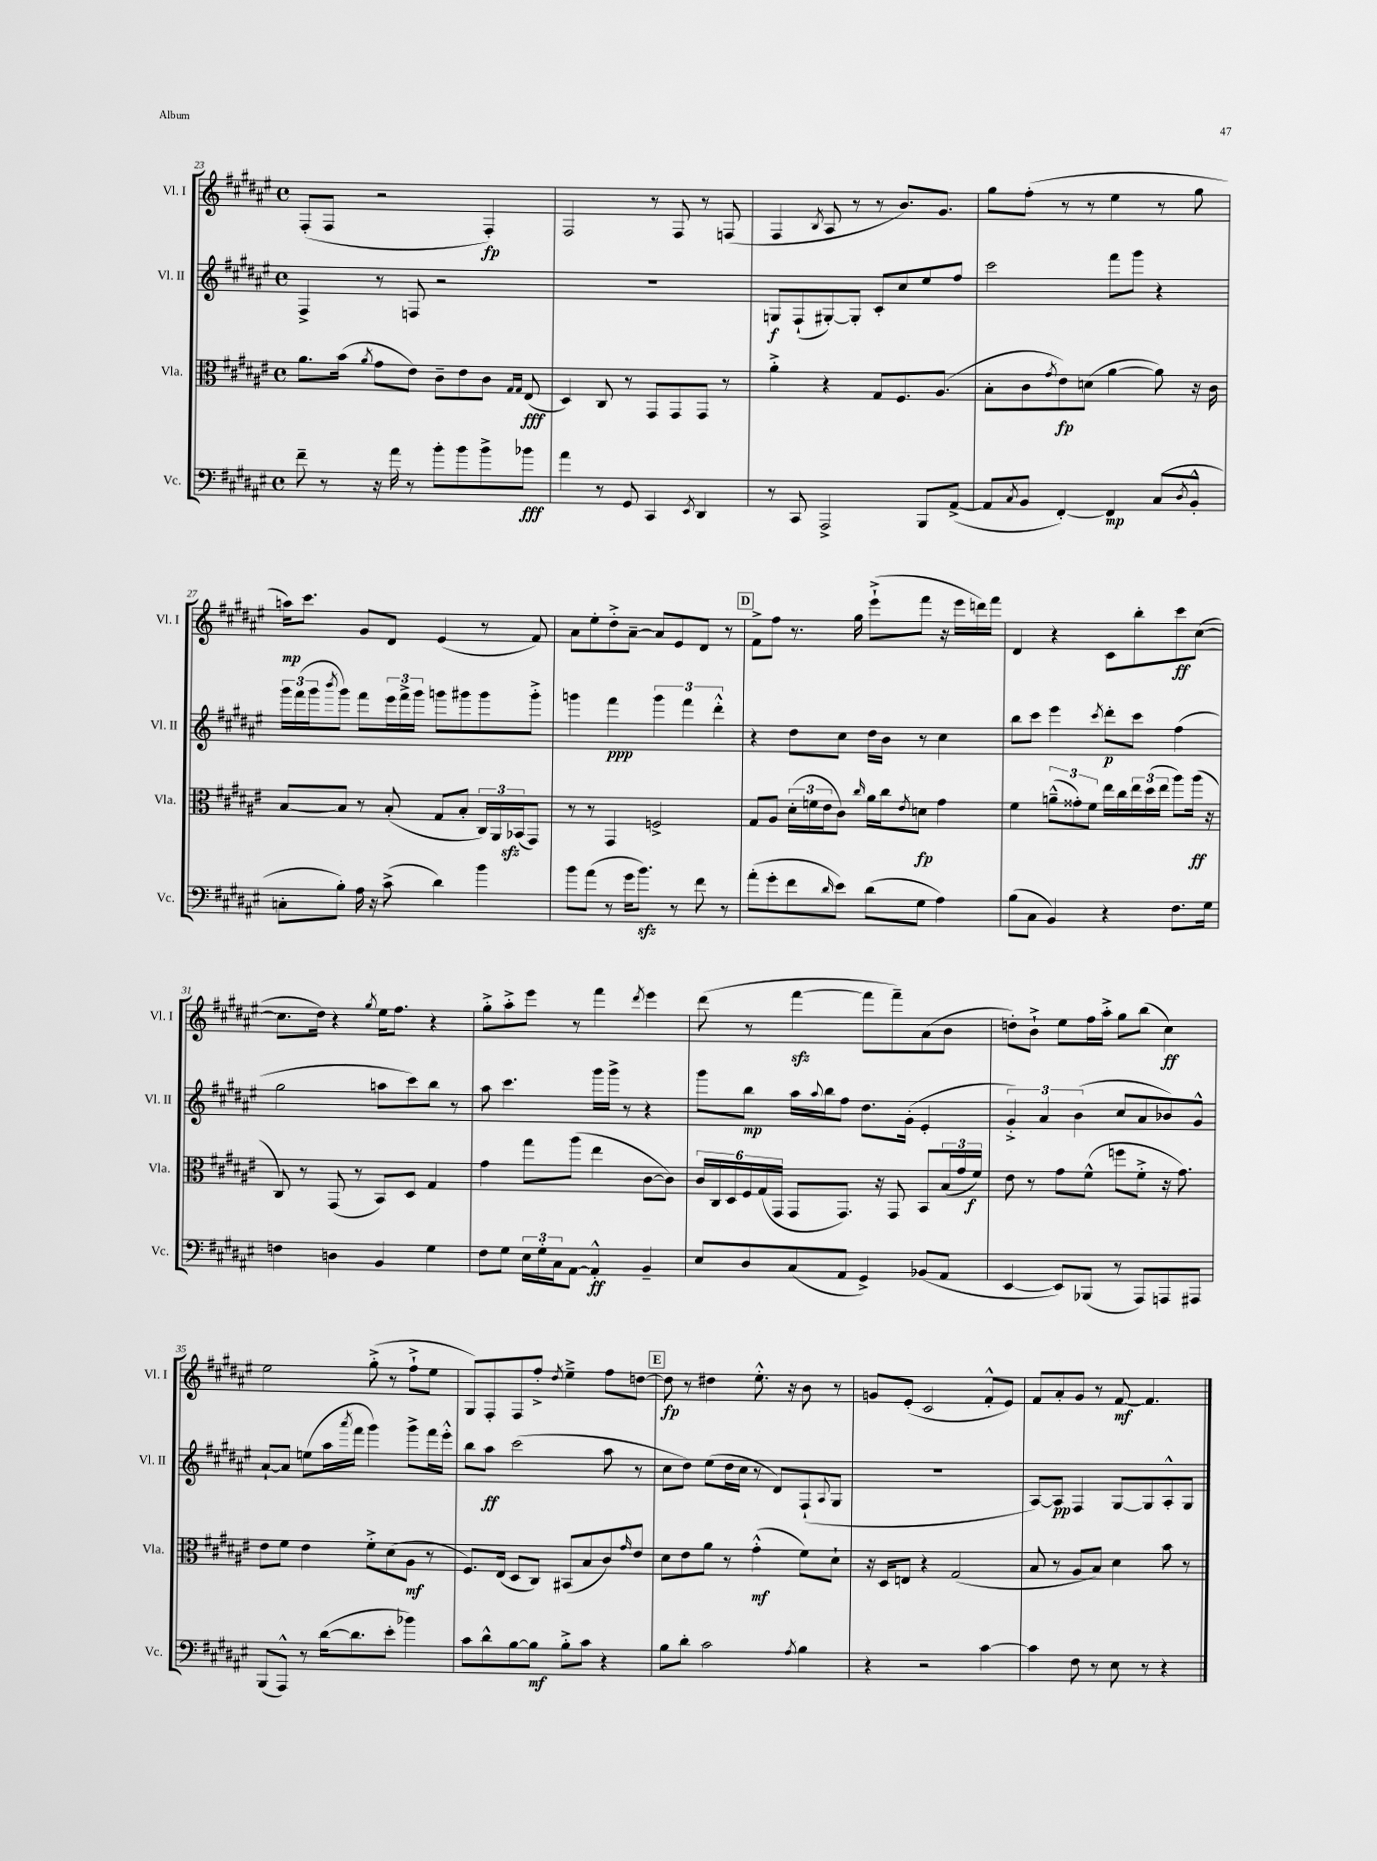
<<
\new StaffGroup <<
\new Staff = "s0" \with { instrumentName = "Vl. I" shortInstrumentName = "Vl. I" } {
    \clef treble \key fis \major \defaultTimeSignature \time 4/4
    fis8-.( fis8 r2 fis4-.\fp) |
    fis2 r8 fis8 r8 f8( |
    fis4 \acciaccatura { b8 } ais8 r8 r8 b'8.) gis'8. |
    gis''8 fis''8-.( r8 r8 eis''4 r8 gis''8 |
    a''16\mp) cis'''8. gis'8 dis'8 eis'4( r8 fis'8) |
    ais'8 eis''8-. dis''8-.-> ais'8~-- ais'8 eis'8 dis'8 r8 |
    \mark \markup { \box "D" } fis'8-> fis''8 r8. gis''16 eis'''8-!->( fis'''8 r16 eis'''16 d'''16) fis'''16 |
    dis'4 r4 cis'8 b''8-. cis'''8\ff cis''8~( |
    cis''8. dis''16) r4 \acciaccatura { gis''8 } eis''16 fis''8. r4 |
    gis''8-.-> ais''8-.-> eis'''8 r8 fis'''4 \acciaccatura { dis'''8 } eis'''4 |
    dis'''8( r8 fis'''4~\sfz fis'''8 fis'''8--) ais'8( b'8 |
    d''8-.) b'8-!-> eis''8 fis''16 ais''16-.-> gis''8 b''8( cis''4\ff) |
    eis''2 gis''8-.->( r8 fis''8-!-> eis''8 |
    gis8) fis8-. fis8 fis''8-.-> \acciaccatura { dis''8 } eis''4---> fis''8 d''8~ |
    \mark \markup { \box "E" } d''8\fp r8 dis''4 eis''8.-.-^ r16 b'8 r8 |
    g'8 eis'8-.( cis'2 fis'8-.-^ eis'8) |
    fis'8 ais'8-. gis'8 r8 fis'8~\mf fis'4. \bar "|." |
}
\new Staff = "s1" \with { instrumentName = "Vl. II" shortInstrumentName = "Vl. II" } {
    \clef treble \key fis \major \defaultTimeSignature \time 4/4
    fis4-> r8 f8 r2 |
    R1 |
    g8\f fis8-!( gis8~-.) gis8-. cis'8-. cis''8 eis''8 fis''8 |
    cis'''2 fis'''8 gis'''8 r4 |
    \tuplet 3/2 { gis'''16 fis'''16( gis'''16 } \acciaccatura { b'''8 } gis'''8) fis'''8 \tuplet 3/2 { eis'''16 fis'''16-> gis'''16 } g'''8 gis'''8 gis'''8 gis'''8-.-> |
    g'''4 fis'''4\ppp \tuplet 3/2 { g'''4 fis'''4 dis'''4-.-^ } |
    \mark \markup { \box "D" } r4 dis''8 cis''8 dis''16 b'16 r8 cis''4 |
    b''8 cis'''8 eis'''4 \acciaccatura { cis'''8 } dis'''8-.\p cis'''8 fis''4( |
    gis''2 a''8 cis'''8) b''8 r8 |
    ais''8 cis'''4. gis'''16 gis'''16-> r8 r4 |
    gis'''8 b''8\mp ais''16 \appoggiatura { ais''8 } b''16 fis''8 dis''8. gis'16-.( eis'4-. |
    \tuplet 3/2 { gis'4-.->) ais'4 b'4( } cis''8 ais'8 bes'8) gis'8-^ |
    ais'8~-! ais'8 e''8( ais''16 \acciaccatura { ais'''8 } fis'''16 gis'''4) gis'''8-> fis'''16 eis'''16-.-^ |
    b''8 ais''8\ff cis'''2( ais''8 r8 |
    \mark \markup { \box "E" } cis''8 dis''8) eis''8( dis''16 cis''16 r8 dis'8) fis8-!( \appoggiatura { ais8 } gis8 |
    R1 |
    ais8~) ais8\pp fis4 gis8~ gis8 ais8-.-^ gis8 \bar "|." |
}
\new Staff = "s2" \with { instrumentName = "Vla." shortInstrumentName = "Vla." } {
    \clef alto \key fis \major \defaultTimeSignature \time 4/4
    ais'8. b'16( \acciaccatura { ais'8 } gis'8 eis'8) cis'8-- eis'8 cis'8 \grace { gis16 gis16 } eis8\fff( |
    dis4) cis8 r8 gis,8 gis,8 gis,8 r8 |
    ais'4-.-> r4 gis8 fis8. ais8.( |
    b8-. cis'8 \acciaccatura { gis'8 } eis'8\fp) d'8( ais'4~ ais'8) r16 cis'16 |
    b8~ b8 r8 b8-.( gis8 b8-. \tuplet 3/2 { cis16) ais,16 bes,16\sfz( } gis,8) |
    r8 r8 gis,4 f2-> |
    \mark \markup { \box "D" } gis8 ais8 \tuplet 3/2 { dis'16-.( f'16 eis'16 } cis'8) \grace { cis''16 } ais'16 cis''16 \acciaccatura { eis'8 } d'8\fp gis'4 |
    fis'4 \tuplet 3/2 { a'8---^( gisis'8-.) fis'8 } eis''16 cis''16 \tuplet 3/2 { eis''16 dis''16( eis''16 } ais''8) ais''16\ff( r16 |
    cis8) r8 gis,8( r8 b,8) dis8 gis4 |
    gis'4 gis''8 ais''8( eis''4 cis'8~ cis'8) |
    \tuplet 6/4 { cis'16 cis16 dis16 fis16 gis16( gis,16 } gis,8 gis,8.) r16 gis,8 b,8 \tuplet 3/2 { b16( gis'16 fis'16\f) } |
    eis'8 r8 gis'8 fis'8-^( f''8 fis'8-.-> r16 gis'8.) |
    eis'8 fis'8 eis'4 fis'8-.-> dis'8( ais8\mf r8 |
    fis8.) eis16( dis8 cis8) bis,8( b8 cis'8) \grace { gis'16 } eis'8 |
    \mark \markup { \box "E" } dis'8 eis'8 ais'8 r8 gis'4-.-^\mf( fis'8) dis'8-! |
    r16 dis16 e8 r4 gis2( |
    b8 r8 ais8 b8) dis'4 b'8 r8 \bar "|." |
}
\new Staff = "s3" \with { instrumentName = "Vc." shortInstrumentName = "Vc." } {
    \clef bass \key fis \major \defaultTimeSignature \time 4/4
    fis'8-- r8 r16 ais'16 r8 b'8-. b'8 b'8-> bes'8\fff |
    ais'4 r8 gis,8 cis,4 \acciaccatura { eis,8 } dis,4 |
    r8 cis,8 ais,,2-> b,,8 ais,8~->( |
    ais,8 \acciaccatura { cis8 } b,8 fis,4~-.) fis,4\mp cis8( \acciaccatura { dis8 } b,8-.-^ |
    c8-. b8-.) ais16 r16 cis'8->( dis'4) b'4 |
    b'8 ais'8( r8 gis'16 b'8.\sfz) r8 fis'8 r8 |
    \mark \markup { \box "D" } ais'8-.( gis'8-. fis'8 \grace { dis'16 } eis'8) dis'8( gis8 ais4) |
    b8( cis8 b,4) r4 fis8. gis16 |
    f4 d4 b,4 gis4 |
    fis8 gis8 \tuplet 3/2 { eis16 gis16-. cis16 } ais,8~ ais,4-.-^\ff b,4-- |
    eis8 dis8 cis8( ais,8 gis,4->) bes,8( ais,8 |
    eis,4~ eis,8) bes,,8( r8 ais,,8) a,,8 ais,,8 |
    b,,8( ais,,8-^) r8 dis'16~( dis'8. eis'8-. bes'4) |
    cis'8 dis'8-^ b8~ b8\mf b8-.-> cis'8 r4 |
    \mark \markup { \box "E" } b8 dis'8-. cis'2 \acciaccatura { ais8 } b4 |
    r4 r2 cis'4~ |
    cis'4 fis8 r8 eis8 r8 r4 \bar "|." |
}
>>
>>
\layout { \context { \Score currentBarNumber = #23 } }
